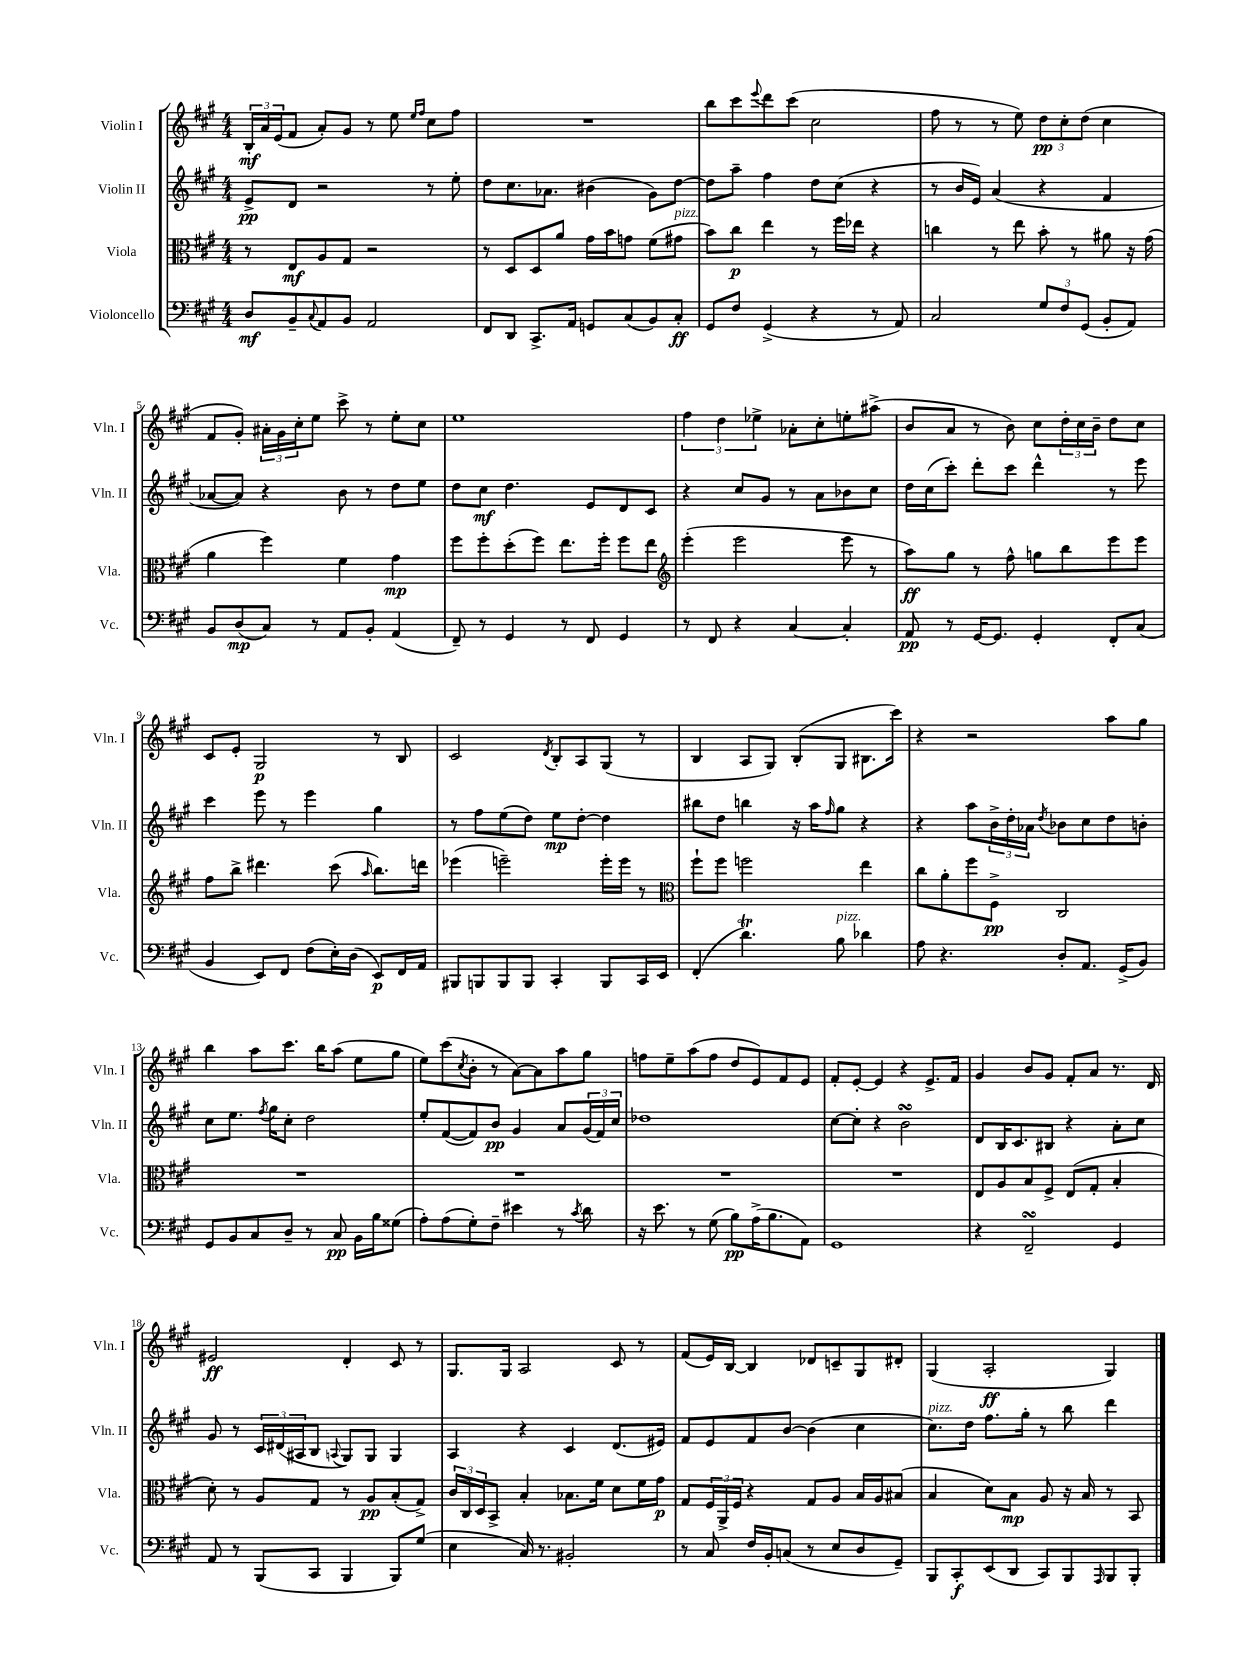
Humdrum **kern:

**kern	**dynam	**kern	**dynam	**kern	**dynam	**kern	**dynam
*part4	*part4	*part3	*part3	*part2	*part2	*part1	*part1
*staff4	*staff4	*staff3	*staff3	*staff2	*staff2	*staff1	*staff1
*I"Violoncello	*	*I"Viola	*	*I"Violin II	*	*I"Violin I	*
*I'Vc.	*	*I'Vla.	*	*I'Vln. II	*	*I'Vln. I	*
*clefF4	*	*clefC3	*	*clefG2	*	*clefG2	*
*k[f#c#g#]	*	*k[f#c#g#]	*	*k[f#c#g#]	*	*k[f#c#g#]	*
*M4/4	*	*M4/4	*	*M4/4	*	*M4/4	*
=1	=1	=1	=1	=1	=1	=1	=1
8D/L	mf	8r	.	8e^/L	pp	24B'/LL	mf
.	.	.	.	.	.	24a/	.
.	.	.	.	.	.	(24e/J	.
8BB~/	.	8E/L	mf	8d/J	.	8f#/J	.
8qqC#/	.	.	.	.	.	.	.
8AA/	.	8A/	.	2r	.	8a'/L)	.
8BB/J	.	8G#/J	.	.	.	8g#/J	.
2AA/	.	2r	.	.	.	8r	.
.	.	.	.	.	.	8ee\	.
.	.	.	.	.	.	16qqee/LL	.
.	.	.	.	.	.	16qqff#/JJ	.
.	.	.	.	8r	.	8cc#\L	.
.	.	.	.	8ee'\	.	8ff#\J	.
=2	=2	=2	=2	=2	=2	=2	=2
8FF#/L	.	8r	.	8dd\L	.	1r	.
8DD/J	.	8D/L	.	8.cc#\	.	.	.
8.CC#^/L	.	8D/	.	.	.	.	.
.	.	.	.	8.a-X\J	.	.	.
.	.	8a/J	.	.	.	.	.
16AA/Jk	.	.	.	.	.	.	.
8GGn/L	.	16g#\LL	.	(4b#X\	.	.	.
.	.	16b\J	.	.	.	.	.
(8C#/	.	8gn\J	.	.	.	.	.
8BB/)	.	(8f#\L	.	8g#\L)	.	.	.
!	!	!LO:TX:a:i:t=pizz.	!	!	!	!	!
8C#'/J	ff	8g#X\J	.	[8dd\J	.	.	.
=3	=3	=3	=3	=3	=3	=3	=3
8GG#/L	.	8b\L)	.	8dd\L]	.	8bb\L	.
8F#/J	.	8cc#\J	p	8aa~\J	.	8ccc#\	.
.	.	.	.	.	.	8qqeee/	.
(4GG#^/	.	4ee\	.	4ff#\	.	8ddd\	.
.	.	.	.	.	.	(8ccc#\J	.
4r	.	8r	.	8dd\L	.	2cc#\	.
.	.	16ff#\LL	.	(8cc#\J	.	.	.
.	.	16ee-X\JJ	.	.	.	.	.
8r	.	4r	.	4r	.	.	.
8AA/)	.	.	.	.	.	.	.
=4	=4	=4	=4	=4	=4	=4	=4
2C#/	.	4ccn\	.	8r	.	8ff#\	.
.	.	.	.	16b/LL	.	8r	.
.	.	.	.	16e/JJ)	.	.	.
.	.	8r	.	(4a/	.	8r	.
.	.	8ee\	.	.	.	8ee\)	.
12G#/L	.	8b'\	.	4r	.	12dd\L	pp
12F#/	.	.	.	.	.	12cc#'\	.
.	.	8r	.	.	.	.	.
(12GG#/J	.	.	.	.	.	(12dd\J	.
8BB'/L	.	8a#X\	.	4f#/	.	4cc#\	.
8AA/J)	.	16r	.	.	.	.	.
.	.	(16g#\	.	.	.	.	.
!!LO:LB:g=z
=5	=5	=5	=5	=5	=5	=5	=5
8BB/L	.	4a\	.	[8a-X/L	.	8f#/L	.
(8D/	mp	.	.	8a-/J])	.	8g#'/J)	.
8C#/J)	.	4ff#\)	.	4r	.	24a#X'\LL	.
.	.	.	.	.	.	24g#\	.
.	.	.	.	.	.	24cc#'\J	.
8r	.	.	.	.	.	8ee\J	.
8AA/L	.	4f#\	.	8b\	.	8ccc#^\	.
8BB'/J	.	.	.	8r	.	8r	.
(4AA/	.	4g#\	mp	8dd\L	.	8ee'\L	.
.	.	.	.	8ee\J	.	8cc#\J	.
=6	=6	=6	=6	=6	=6	=6	=6
8FF#~/)	.	8ff#\L	.	8dd\L	.	1ee	.
8r	.	8ff#'\	.	8cc#\J	mf	.	.
4GG#/	.	(8dd'\	.	4.dd\	.	.	.
.	.	8ff#\J)	.	.	.	.	.
8r	.	8.ee\L	.	.	.	.	.
8FF#/	.	.	.	8e/L	.	.	.
.	.	16ff#'\Jk	.	.	.	.	.
4GG#/	.	8ff#\L	.	8d/	.	.	.
.	.	8ee\J	.	8c#/J	.	.	.
=7	=7	=7	=7	=7	=7	=7	=7
*	*	*clefG2	*	*	*	*	*
8r	.	(4eee'\	.	4r	.	6ff#\	.
8FF#/	.	.	.	.	.	.	.
.	.	.	.	.	.	6dd\	.
4r	.	2eee\	.	8cc#/L	.	.	.
.	.	.	.	.	.	6ee-X^\	.
.	.	.	.	8g#/J	.	.	.
[4C#/	.	.	.	8r	.	8a-X'\L	.
.	.	.	.	8a\L	.	8cc#'\	.
4C#'/]	.	8eee\	.	8b-X\	.	8een'\	.
.	.	8r	.	8cc#\J	.	(8aa#X^\J	.
=8	=8	=8	=8	=8	=8	=8	=8
8AA/	pp	8aa\L)	ff	16dd\LL	.	8b/L	.
.	.	.	.	(16cc#\J	.	.	.
8r	.	8gg#\J	.	8ccc#'\J)	.	8a/J	.
[16GG#/KL	.	8r	.	8ddd'\L	.	8r	.
8.GG#/J]	.	.	.	.	.	.	.
.	.	8ff#^^\	.	8ccc#\J	.	8b\)	.
4GG#'/	.	8ggn\L	.	4ddd^^\	.	8cc#\L	.
.	.	8bb\	.	.	.	24dd'\L	.
.	.	.	.	.	.	24cc#\	.
.	.	.	.	.	.	24b~\JJ	.
8FF#'/L	.	8eee\	.	8r	.	8dd\L	.
(8C#/J	.	8eee\J	.	8eee\	.	8cc#\J	.
!!LO:LB:g=z
=9	=9	=9	=9	=9	=9	=9	=9
4BB/	.	8ff#\L	.	4ccc#\	.	8c#/L	.
.	.	8bb^\J	.	.	.	8e'/J	.
8EE/L)	.	4.ddd#X\	.	8eee\	.	2G#/	p
8FF#/J	.	.	.	8r	.	.	.
(8F#\L	.	.	.	4eee\	.	.	.
16E'\L)	.	(8ccc#\	.	.	.	.	.
(16D\JJ	.	.	.	.	.	.	.
.	.	16qqaa/	.	.	.	.	.
8EE/L)	p	8.bb\L)	.	4gg#\	.	8r	.
16FF#/L	.	.	.	.	.	8B/	.
16AA/JJ	.	16dddn\Jk	.	.	.	.	.
=10	=10	=10	=10	=10	=10	=10	=10
8BBB#X/L	.	(4eee-X\	.	8r	.	2c#/	.
8BBBn/	.	.	.	8ff#\L	.	.	.
8BBB/	.	2eeen~\)	.	(8ee\	.	.	.
8BBB/J	.	.	.	8dd\J)	.	.	.
.	.	.	.	.	.	8qd/	.
4CC#'/	.	.	.	8ee\L	mp	8B'/L	.
.	.	.	.	[8dd'\J	.	8A/	.
8BBB/L	.	16eee'\LL	.	4dd\]	.	(8G#/J	.
.	.	16eee\JJ	.	.	.	.	.
16CC#/L	.	8r	.	.	.	8r	.
16EE/JJ	.	.	.	.	.	.	.
=11	=11	=11	=11	=11	=11	=11	=11
*	*	*clefC3	*	*	*	*	*
(4FF#'/	.	8ff#`\L	.	8bb#X\L	.	4B/	.
.	.	8ff#\J	.	8dd\J	.	.	.
4.dT\)	.	2ffn\	.	4bbn\	.	8A/L	.
.	.	.	.	.	.	8G#/J)	.
.	.	.	.	16r	.	(8B'/L	.
.	.	.	.	16aa\KL	.	.	.
.	.	.	.	16qqff#/	.	.	.
!LO:TX:a:i:t=pizz.	!	!	!	!	!	!	!
8B\	.	.	.	8gg#\J	.	8G#/J	.
4d-X\	.	4ee\	.	4r	.	8.B#X\L	.
.	.	.	.	.	.	16ccc#\Jk)	.
=12	=12	=12	=12	=12	=12	=12	=12
8A\	.	8cc#\L	.	4r	.	4r	.
4.r	.	8a'\	.	.	.	.	.
.	.	8ff#\	.	8aa\L	.	2r	.
.	.	8F#^\J	pp	24b^\L	.	.	.
.	.	.	.	24dd'\	.	.	.
.	.	.	.	24a-X\JJ	.	.	.
.	.	.	.	8qdd/	.	.	.
8D'/L	.	2C#/	.	8b-X\L	.	.	.
8.AA/J	.	.	.	8cc#\	.	.	.
.	.	.	.	8dd\	.	8aa\L	.
(16GG#^/KL	.	.	.	.	.	.	.
8BB/J)	.	.	.	8bn'\J	.	8gg#\J	.
!!LO:LB:g=z
=13	=13	=13	=13	=13	=13	=13	=13
8GG#/L	.	1r	.	8cc#\L	.	4bb\	.
8BB/	.	.	.	8.ee\J	.	.	.
8C#/	.	.	.	.	.	8aa\L	.
.	.	.	.	8qff#/	.	.	.
.	.	.	.	16gg#\KL	.	.	.
8D~/J	.	.	.	8cc#'\J	.	8.ccc#\J	.
8r	.	.	.	2dd\	.	.	.
.	.	.	.	.	.	16bb\KL	.
8C#/	pp	.	.	.	.	(8aa\J	.
16BB\LL	.	.	.	.	.	8ee\L	.
16B\J	.	.	.	.	.	.	.
(8G##X\J	.	.	.	.	.	8gg#\J	.
=14	=14	=14	=14	=14	=14	=14	=14
8A'\L)	.	1r	.	8ee'/L	.	8ee\L)	.
(8A\	.	.	.	([8f#/	.	(8ccc#\	.
.	.	.	.	.	.	8qcc#/	.
8G#'\)	.	.	.	8f#/])	.	8b'\J	.
8F#~\J	.	.	.	8b/J	pp	8r	.
4e#X\	.	.	.	4g#/	.	[8a\L)	.
.	.	.	.	.	.	8a\]	.
8r	.	.	.	8a/L	.	8aa\	.
8qc#/	.	.	.	.	.	.	.
8d\	.	.	.	(24g#/L	.	8gg#\J	.
.	.	.	.	24f#/)	.	.	.
.	.	.	.	24cc#/JJ	.	.	.
=15	=15	=15	=15	=15	=15	=15	=15
16r	.	1r	.	1dd-X	.	8ffn\L	.
8.e\	.	.	.	.	.	.	.
.	.	.	.	.	.	8ee~\	.
8r	.	.	.	.	.	(8aa\	.
(8G#\	.	.	.	.	.	8ff\J	.
8B\L)	pp	.	.	.	.	8dd/L	.
(16A^\K	.	.	.	.	.	8e/)	.
8.B\	.	.	.	.	.	.	.
.	.	.	.	.	.	8f#/	.
8AA\J)	.	.	.	.	.	8e/J	.
=16	=16	=16	=16	=16	=16	=16	=16
1GG#	.	1r	.	[8cc#\L	.	8f#'/L	.
.	.	.	.	8cc#'\J]	.	[8e'/J	.
.	.	.	.	4r	.	4e/]	.
.	.	.	.	2bsSSS\	.	4r	.
.	.	.	.	.	.	8.e^/L	.
.	.	.	.	.	.	16f#/Jk	.
=17	=17	=17	=17	=17	=17	=17	=17
4r	.	8E/L	.	8d/L	.	4g#/	.
.	.	8A/	.	16B/K	.	.	.
.	.	.	.	8.c#/	.	.	.
2FF#sSSS~/	.	8B/	.	.	.	8b/L	.
.	.	8F#^/J	.	8B#X/J	.	8g#/J	.
.	.	(8E/L	.	4r	.	8f#'/L	.
.	.	8G#'/J	.	.	.	8a/J	.
4GG#/	.	4B'/	.	8a'\L	.	8.r	.
.	.	.	.	8cc#\J	.	.	.
.	.	.	.	.	.	16d/	.
!!LO:LB:g=z
=18	=18	=18	=18	=18	=18	=18	=18
8AA/	.	8d'\)	.	8g#/	.	2e#X/	ff
8r	.	8r	.	8r	.	.	.
(8BBB/L	.	8A/L	.	24c#/LL	.	.	.
.	.	.	.	(24d#X/	.	.	.
.	.	.	.	24A#X/J	.	.	.
8CC#/J	.	8G#/J	.	8B/J	.	.	.
.	.	.	.	8qqAn/	.	.	.
4BBB/	.	8r	.	8G#/L)	.	4d'/	.
.	.	8A/L	pp	8G#/J	.	.	.
8BBB/L)	.	(8B'/	.	4G#/	.	8c#/	.
(8G#/J	.	8G#^/J)	.	.	.	8r	.
=19	=19	=19	=19	=19	=19	=19	=19
4E\	.	24c#/LL	.	4A/	.	8.G#/L	.
.	.	24C#/	.	.	.	.	.
.	.	24D/J	.	.	.	.	.
.	.	8BB^/J	.	.	.	.	.
.	.	.	.	.	.	16G#/Jk	.
16C#/)	.	4B'/	.	4r	.	2A/	.
8.r	.	.	.	.	.	.	.
2BB#X'/	.	8.B-X\L	.	4c#/	.	.	.
.	.	16f#\Jk	.	.	.	.	.
.	.	8d\L	.	(8.d/L	.	8c#/	.
.	.	16f#\L	.	.	.	8r	.
.	.	16g#\JJ	p	16e#X/Jk)	.	.	.
=20	=20	=20	=20	=20	=20	=20	=20
8r	.	8G#/L	.	8f#/L	.	(8f#/L	.
8C#/	.	24F#/L	.	8e/	.	16e/L)	.
.	.	24AA^/	.	.	.	.	.
.	.	.	.	.	.	[16B/JJ	.
.	.	24F#/JJ	.	.	.	.	.
16F#/LL	.	4r	.	8f#/	.	4B/]	.
16BB'/J	.	.	.	.	.	.	.
(8Cn/J	.	.	.	[8b/J	.	.	.
8r	.	8G#/L	.	(4b\]	.	8d-X/L	.
8E/L	.	8A/J	.	.	.	8cn~/	.
8D/	.	16B/LL	.	4cc#\	.	8G#/	.
.	.	16A/J	.	.	.	.	.
8GG#~/J)	.	(8B#X/J	.	.	.	8d#X'/J	.
=21	=21	=21	=21	=21	=21	=21	=21
!	!	!	!	!LO:TX:a:i:t=pizz.	!	!	!
8BBB/L	.	4B/	.	8.cc#\L)	.	(4G#/	.
8CC#'/	f	.	.	.	.	.	.
.	.	.	.	16dd\Jk	.	.	.
(8EE/	.	8d\L)	.	8.ff#\L	.	2A'/	ff
8DD/J	.	8B\J	mp	.	.	.	.
.	.	.	.	16gg#'\Jk	.	.	.
8CC#/L)	.	8A/	.	8r	.	.	.
8BBB/	.	16r	.	8bb\	.	.	.
.	.	16B/	.	.	.	.	.
16qqAAA/	.	.	.	.	.	.	.
8BBB/	.	8r	.	4ddd\	.	4G#/)	.
8BBB'/J	.	8BB/	.	.	.	.	.
==	==	==	==	==	==	==	==
*-	*-	*-	*-	*-	*-	*-	*-
